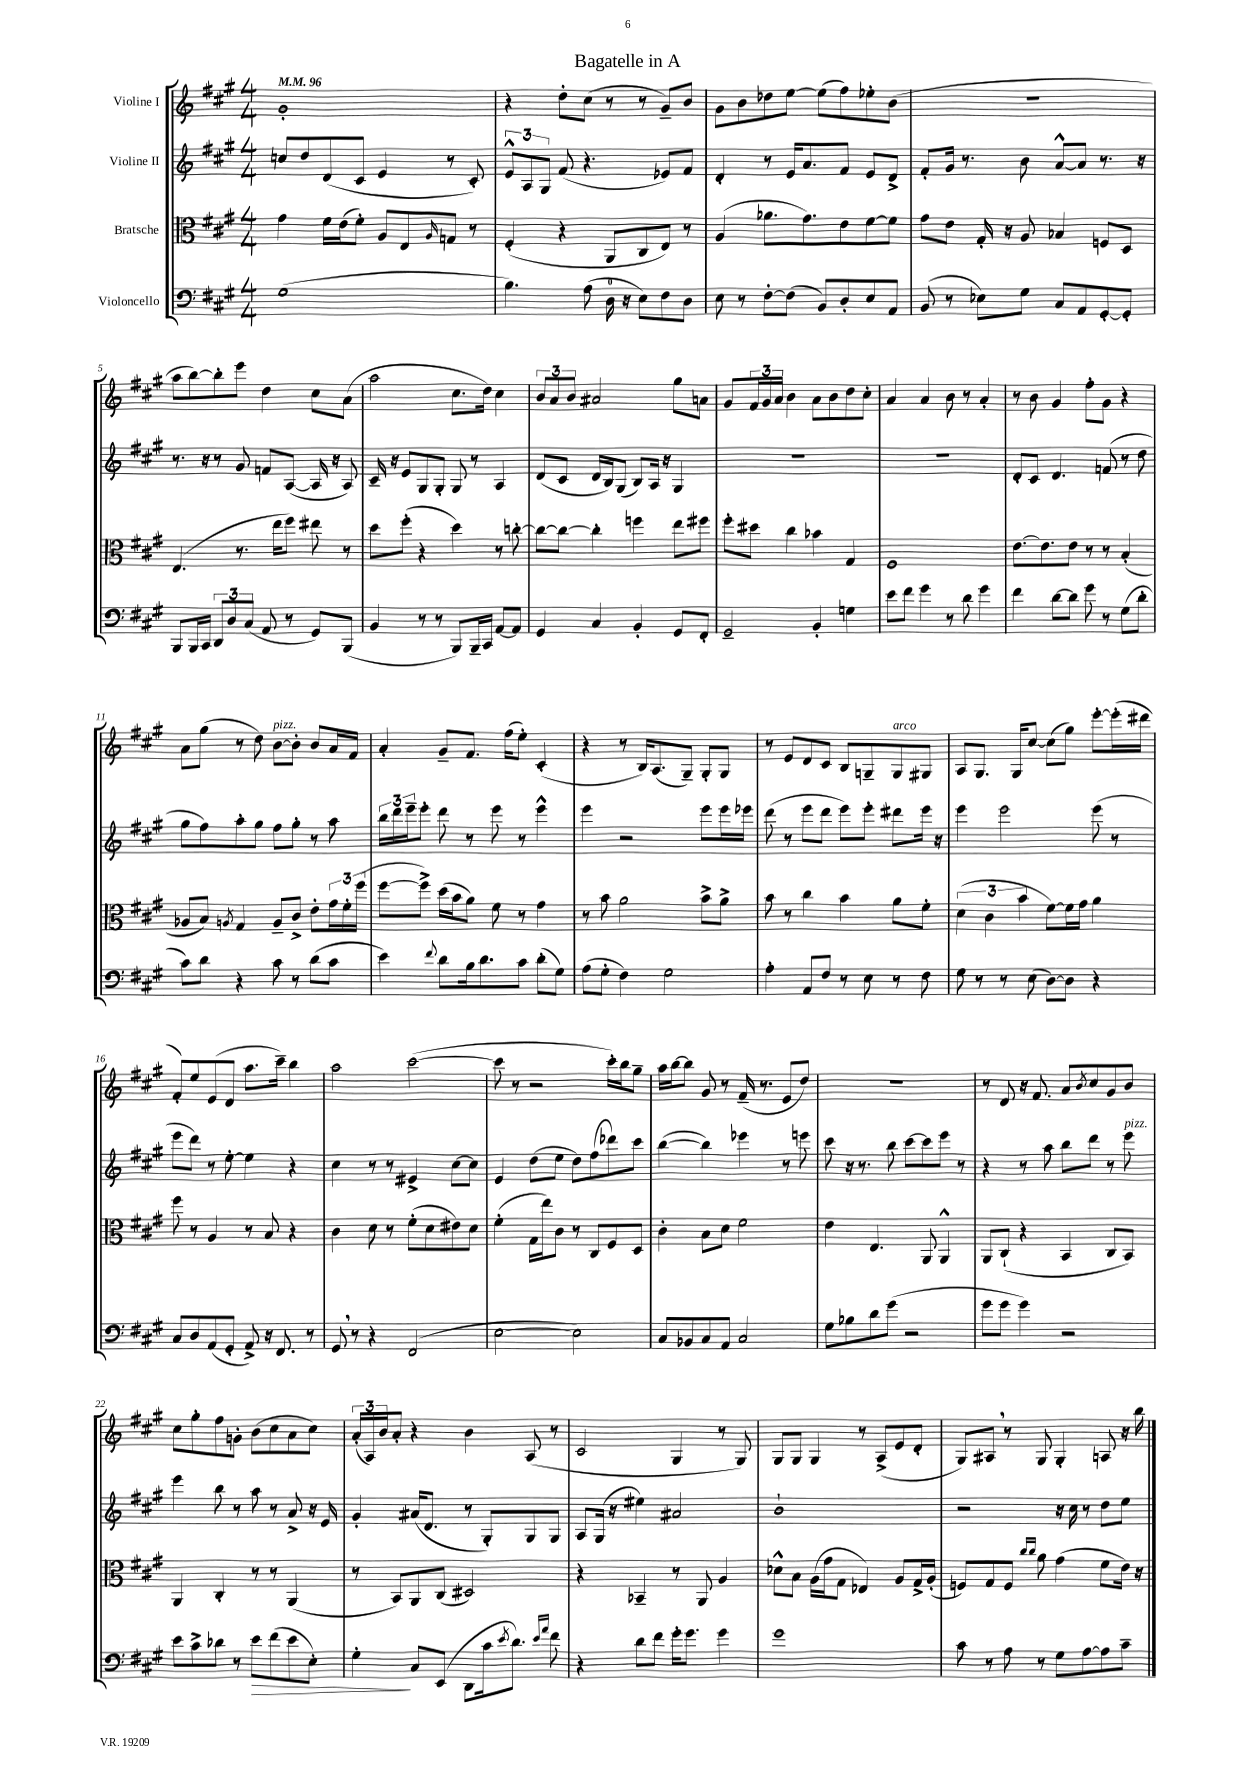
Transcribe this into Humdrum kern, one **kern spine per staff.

**kern	**kern	**kern	**kern
*staff4	*staff3	*staff2	*staff1
*clefF4	*clefC3	*clefG2	*clefG2
*k[f#c#g#]	*k[f#c#g#]	*k[f#c#g#]	*k[f#c#g#]
*M4/4	*M4/4	*M4/4	*M4/4
*MM96	*MM96	*MM96	*MM96
(1G#	4g#\	8cc/L	1g#'
.	.	8dd/	.
.	16f#\LL	(8d/	.
.	(16e\J	.	.
.	8f#'\J)	8c#/J	.
.	8A/L	4e/	.
.	8E/	.	.
.	16qqA/	.	.
.	8G/J	8r	.
.	8r	8c#'/)	.
=	=	=	=
4.B\)	(4F#'/	12e^^/L	4r
.	.	12A/	.
.	.	12G#/J	.
.	4r	(8f#/	8dd'\L
(8A\	.	4.r	(8cc#\J
16D\	8AA/L	.	8r
16r	.	.	.
8E\L)	8C#/	.	8r
8F#\	8E/J)	8e-/L)	8g#~/L)
8D\J	8r	8f#/J	8b/J
=	=	=	=
8E\	(4A/	4d'/	8g#\L
8r	.	.	8b\
[8F#'\L	8.a-\L	8r	8dd-\
(8F#\]J	.	16e/LK	[8ee\J
.	8.g#\)	8.a/	.
8BB/L)	.	.	(8ee\]L
8D'/	8e\	8f#/J	8ff#\)
8E/	[8f#\	8e/L	8ee-'\
8AA/J	8f#\]J	8d^/J	(8b\J
=	=	=	=
(8BB/	8g#\L	8f#'/L	1r
8r	8e\J	16g#/Jk	.
.	.	8.r	.
8E-\L)	16G#'/	.	.
.	16r	.	.
8G#\J	8A/	8b\	.
8C#/L	4B-/	[8a^^/L	.
8AA/	.	8a/]J	.
[8GG#'/	8F/L	8.r	.
8GG#'/]J	8D/J	.	.
.	.	16r	.
=	=	=	=
8BBB/L	(4.E/	8.r	8aa\L
16BBB/L	.	.	[8bb\)
16CC#/JJ	.	16r	.
12DD/L	.	8r	8bb'\]
12D/	.	.	.
.	8.r	8g#/	8eee\J
(12C#/J	.	.	.
8AA/	.	8f/L	4dd\
.	16ee\LK	.	.
8r	8ff#\J)	([8A/J	.
8GG#/L)	8ee#\	16A/]	8cc#\L
.	.	16r	.
(8BBB/J	8r	8A/)	(8a\J
=	=	=	=
4BB/	8dd\L	16c#~/	2aa\
.	.	16r	.
.	(8ff#'\J	8e/L	.
8r	4r	8G#/	.
8r	.	8G#'/J	.
8BBB/L)	4dd\)	8G#/	8.cc#\L
16BBB~/L	.	8r	.
16CC#/JJ	.	.	16dd\Jk)
[8AA/L	8r	4A/	4cc#\
8AA/]J	[8cc'\	.	.
=	=	=	=
4GG#/	8cc\_L	(8d/L	12b/L
.	.	.	12a/
.	8cc\_J	8c#/J	.
.	.	.	12b/J
4C#/	4cc'\]	16d/LL	2a#/
.	.	16B/J)	.
.	.	(8G#/J	.
4BB'/	4ff\	8B/L)	.
.	.	16A/Jk	.
.	.	16r	.
8GG#/L	8ee\L	4G#/	8gg#\L
8FF#'/J	8ff#\J	.	8a\J
=	=	=	=
2GG#~/	8ff#'\L	1r	8g#/L
.	8dd#\J	.	24f#/L
.	.	.	24g#/
.	.	.	24a/JJ
.	4cc#\	.	4b\
4BB'/	4b-\	.	8a\L
.	.	.	8b\
4G\	4G#/	.	8dd\
.	.	.	8cc#'\J
=	=	=	=
8e\L	1F#	1r	4a/
8f#\J	.	.	.
4g#\	.	.	4a/
8r	.	.	8b\
8d\	.	.	8r
4g#\	.	.	4a'/
=	=	=	=
4f#\	[8.e\L	8d'/L	8r
.	.	8c#/J	8b\
.	8.e\]	.	.
[8d\L	.	4.d/	4g#/
8d\]J	8e\J	.	.
8g#\	8r	.	8ff#'\L
8r	8r	(8f/	8g#\J
(8G#\L	(4B'/	8r	4r
8d'\J	.	8dd\	.
=	=	=	=
8c#\L)	8A-/L	8gg#\L	8a\L
8d\J	8B/J)	8ff#\)	(8gg#\J
.	8qA/	.	.
4r	4G#/	8aa'\	8r
.	.	8gg#\J	8dd\)
8c#\	8A~/L	8ff#\L	[8b\L
8r	8c#^/J	8gg#'\J	8b'\]J
(8d\L	8e'\L	8r	8b/L
8c#\J	24g#\L	8aa\	16a/L
.	24f#'\	.	.
.	.	.	16f#/JJ
.	(24ff#\JJ	.	.
=	=	=	=
4e\)	[8ff#\L	24bb\LL	4a'/
.	.	24ddd\	.
.	.	24eee~\J	.
.	8ff#^\]J)	8eee'\J	.
8qqf#/	.	.	.
8d\L	(16dd\LL	8ddd\	8g#~/L
.	16b\J	.	.
16B\k	8a\J)	8r	8.f#/J
8.d\	.	.	.
.	8f#\	8eee\	.
.	.	.	(16ff#\LK
8c#\J	8r	8r	8ee'\J)
(8d'\L	4g#\	4eee^^\	(4c#'/
8G#\J)	.	.	.
=	=	=	=
(8A\L	8r	4eee\	4r
8G#'\J	8b\	.	.
4F#\)	2a\	2r	8r
.	.	.	16B/LK)
.	.	.	(8.A/
2G#\	.	.	.
.	.	.	8G#~/J)
.	8b^\L	8eee\L	8G#'/L
.	8a^\J	16eee\L	8G#/J
.	.	16eee-\JJ	.
=	=	=	=
4A'\	8b\	(8ddd\	8r
.	8r	8r	8e/L
8AA/L	4cc#\	8eee\L	8d/
8F#/J	.	8ddd\J	8c#/J
8r	4b\	8eee\L)	8B/L
8E\	.	8eee'\J	8G~/
8r	8a\L	8ddd#\L	8G/
8F#\	8f#'\J	16eee\Jk	8G#/J
.	.	16r	.
=	=	=	=
8G#\	(6d\	4eee\	8A/L
8r	.	.	8.G#/J
.	6c#\	.	.
8r	.	2eee\	.
.	.	.	16G#/LK
.	6b\	.	.
(8E\	.	.	[8cc#/J
[8D\L)	[8f#\L)	.	(8cc#\]L
8D\]J	16f#\]L	.	8gg#\J)
.	16g#\JJ	.	.
4r	4a\	(8eee\	[8eee'\L
.	.	8r	(16eee'\]L
.	.	.	16ddd#\JJ
=	=	=	=
8C#/L	8ff#\	8eee\L	8f#'/L)
8D/	8r	8ddd\J)	8ee/
(8AA/	4A/	8r	(8e/
8GG#'/J	.	[8ee'\	8d/J
8AA^/)	8r	4ee\]	8.aa\L
16r	8B/	.	.
8.FF#/	.	.	16ccc#~\Jk)
.	4r	4r	4bb\
8r	.	.	.
=	=	=	=
8GG#/	4c#\	4cc#\	2aa\
8r	.	.	.
4r	8d\	8r	.
.	8r	8r	.
(2FF#/	(8f#'\L	4e#^/	([2ccc#\
.	8d\	.	.
.	8e#\)	[8cc#\L	.
.	8d\J	8cc#\]J	.
=	=	=	=
[2E\	(4f#'\	4e/	8ccc#\]
.	.	.	8r
.	16G#\LL	(8dd\L	2r
.	16ee\J)	.	.
.	8c#\J	8ee\J	.
2E\])	8r	8dd\L)	.
.	8C#/L	(8ff#\	.
.	8F#/	8ddd-\)	16ccc#'\LL)
.	.	.	16bb\J
.	8D/J	8ccc#\J	8gg#~\J
=	=	=	=
8C#/L	4c#'\	([4bb\	16aa\LL
.	.	.	[16bb\J
8BB-/	.	.	8bb\]J
8C#/	8B\L	4bb\])	8g#/
8AA/J	8d\J	.	8r
2C#/	2f#\	4eee-\	(16f#~/
.	.	.	8.r
.	.	8r	8e/L
.	.	8eee\	8dd/J)
=	=	=	=
8G#\L	4e\	8ccc#\	1r
8B-\	.	16r	.
.	.	8.r	.
8d\	4.E/	.	.
(8g#\J	.	8bb\	.
2r	.	[8ccc#\L	.
.	8AA/	8ccc#\]	.
.	4AA^^/	8eee\J	.
.	.	8r	.
=	=	=	=
8g#\L	8AA/L	4r	8r
8g#\J	(8C#`/J	.	8d/
4g#\)	4r	8r	16r
.	.	.	8.f#/
.	.	8aa\	.
2r	4BB/	8bb\L	8a/L
.	.	.	8qb/
.	.	8ddd\J	8cc#/
.	8C#/L	8r	8g#/
.	8BB/J)	8eee\	8b/J
=	=	=	=
8e\L	4AA/	4eee\	8cc#\L
8c#^\	.	.	8gg#'\
8d-\J	4C#'/	8bb\	8ff#\
8r	.	8r	8g'\J
8e\L	8r	8aa\	(8b\L
(8f#\	8r	8r	8cc#\
8e\	(4AA/	8a^/	8a\
8E'\J)	.	16r	8cc#\J)
.	.	16e/	.
=	=	=	=
4G#'\	8r	4g#'/	(24a'/LL
.	.	.	24A/)
.	.	.	24b/J
.	8BB/L)	.	8a'/J
8C#/L	8AA/	(16a#/LK	4r
.	.	8.d/J	.
(8EE/J	(8C#/J	.	.
8DD\L	2D#/)	8r	4b\
16c#\k	.	8G#'/L)	.
8qe/	.	.	.
8.d\J)	.	.	.
.	.	8G#/	(8A/
16qqe/LL	.	.	.
16qqa/JJ	.	.	.
8f#\	.	8G#/J	8r
=	=	=	=
4r	4r	8A/L	2c#/
.	.	(16G#/Jk	.
.	.	16r	.
8d\L	4BB-~/	4ee#\)	.
8f#\J	.	.	.
16g#'\LK	8r	2a#/	4G#/
8.g#\J	.	.	.
.	8AA/	.	.
4g#\	4A/	.	8r
.	.	.	8G#/)
=	=	=	=
1g#	8d-^^\L	1b`	8G#/L
.	8B\J	.	8G#/J
.	(16A\LL	.	4G#/
.	16g#\J	.	.
.	8G#\J	.	.
.	4E-/)	.	8r
.	.	.	(8A^/L
.	8A/L	.	8e/
.	16G#^/L	.	8d'/J
.	(16A'/JJ	.	.
=	=	=	=
8c#\	8F/L)	2r	8G#/L)
8r	8G#/	.	8A#/J
8A\	8F/J	.	8r
.	16qqcc#/LL	.	.
.	16qqcc#/JJ	.	.
8r	8a\	.	8G#/
8G#\L	(4g#\	16r	4G#'/
.	.	16cc#\	.
[8A\	.	8r	.
8A\]	8f#\L	8dd\L	8A/
8c#~\J	16e\Jk)	8ee\J	16r
.	16r	.	16bb\
==	==	==	==
*-	*-	*-	*-
